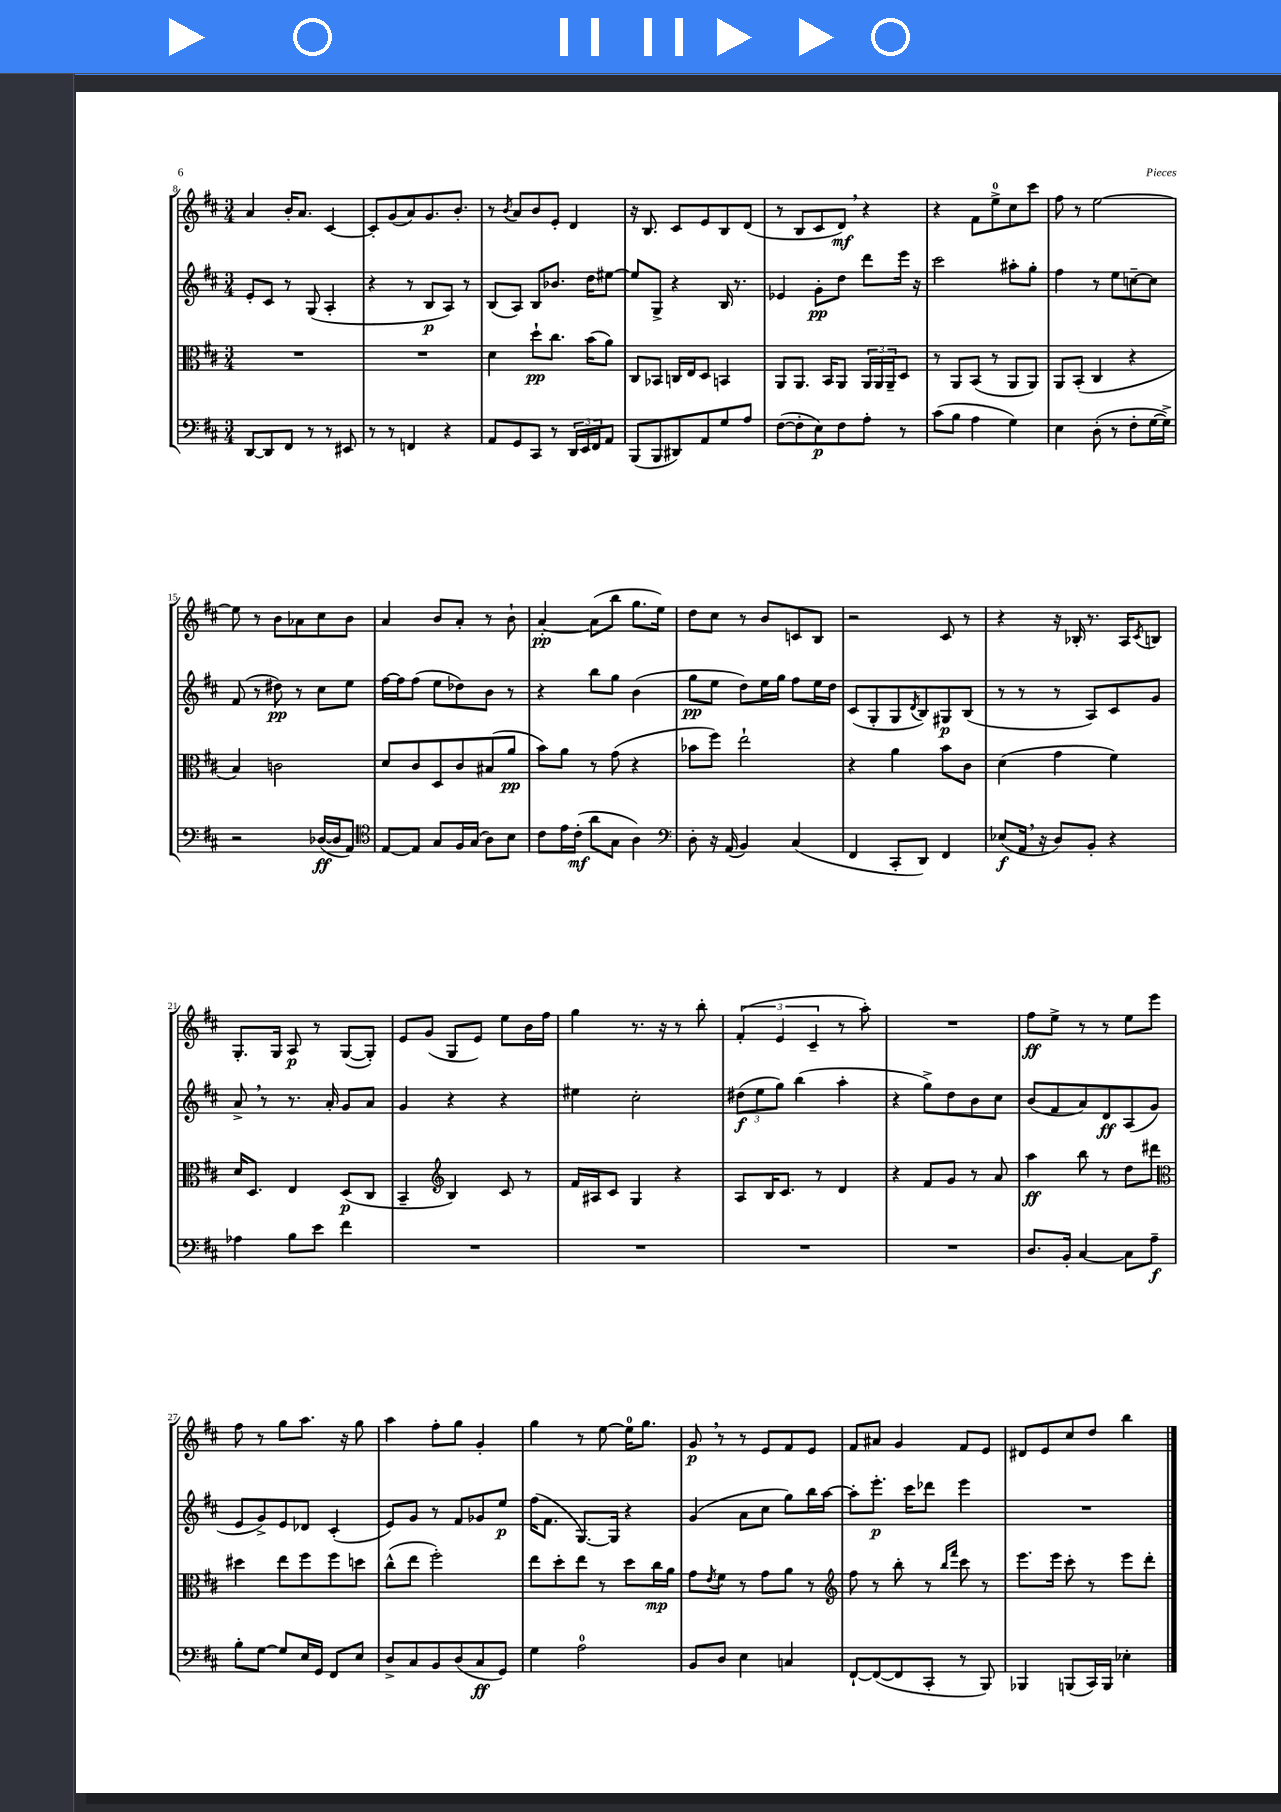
<<
\new StaffGroup <<
\new Staff = "s0" {
    \clef treble \key d \major \numericTimeSignature \time 3/4
    a'4 b'16-. a'8. cis'4~ |
    cis'8-. g'8( a'8) g'8. b'8.-. |
    r8 \acciaccatura { b'8 } a'8 b'8 e'8-. d'4 |
    r16 b8. cis'8 e'8 b8 d'8( |
    r8 b8 cis'8 d'8\mf) \breathe r4 |
    r4 fis'8 e''8-0-> cis''8 cis'''8 |
    fis''8 r8 e''2~ |
    e''8 r8 b'8 aes'8 cis''8 b'8 |
    a'4 b'8 a'8-. r8 b'8-! |
    a'4~-.\pp a'8( b''8 g''8. e''16) |
    d''8 cis''8 r8 b'8 c'8 b8 |
    r2 cis'8 r8 |
    r4 r16 bes16-. r8. a16 \acciaccatura { cis'8 } b8 |
    g8.-. g16 a8\p r8 g8~( g8-.) |
    e'8 g'8( g8 e'8) e''8 b'16 fis''16 |
    g''4 r8. r16 r8 b''8-. |
    \tuplet 3/2 { fis'4-.( e'4 cis'4-- } r8 a''8-.) |
    R2. |
    fis''8\ff e''8-> r8 r8 e''8 e'''8 |
    fis''8 r8 g''8 a''8. r16 g''8 |
    a''4 fis''8-. g''8 g'4-. |
    g''4 r8 e''8~ e''16-0 g''8. |
    g'8\p \breathe r8 r8 e'8 fis'8 e'8 |
    fis'8 ais'8 g'4 fis'8 e'8 |
    dis'8 e'8 cis''8 d''8 b''4 \bar "|." |
}
\new Staff = "s1" {
    \clef treble \key d \major \numericTimeSignature \time 3/4
    e'8-. cis'8 r8 g8( a4-. |
    r4 r8 b8\p a8) r8 |
    b8( a8) b8 bes'8. d''16 eis''8~ |
    eis''8 g8-> r4 b16 r8. |
    ees'4 g'8-.\pp d''8 d'''8 e'''16 r16 |
    cis'''2 ais''8-. g''8-. |
    fis''4 r8 e''8 c''8~-- c''8 |
    fis'8( r8 dis''8\pp) r8 cis''8 e''8 |
    fis''16~ fis''16 fis''8( e''8 des''8) b'8 r8 |
    r4 b''8 g''8 b'4( |
    g''8\pp e''8 d''8) e''16 g''16 fis''8 e''16 d''16 |
    cis'8( g8-. g8 \acciaccatura { d'8 } b8) gis8\p b8( |
    r8 r8 r8 a8) cis'8 g'8 |
    a'8-> \breathe r8 r8. a'16-. g'8 a'8 |
    g'4 r4 r4 |
    eis''4 cis''2-. |
    \tuplet 3/2 { dis''8\f( e''8 g''8) } b''4( a''4-. |
    r4 g''8->) d''8 b'8 cis''8 |
    b'8( fis'8 a'8) d'8\ff a8( g'8 |
    e'8 g'8->) e'8 des'8 cis'4-.( |
    e'8) g'8 r8 fis'8 ges'8 e''8\p |
    fis''16( fis'8. g8.~) g16 r4 |
    g'4( a'8 cis''8 g''8) b''16 a''16~ |
    a''8-. e'''8.-.\p cis'''16 des'''8 e'''4 |
    R2. \bar "|." |
}
\new Staff = "s2" {
    \clef alto \key d \major \numericTimeSignature \time 3/4
    R2. |
    R2. |
    d'4 d''8-!\pp cis''8. b'16( a'8) |
    cis8 bes,8 c16 e16 d8 b,4 |
    a,8 a,8. b,16 a,8 \tuplet 3/2 { a,16 a,16 a,16-- } d8 |
    r8 a,8 b,8( r8 a,8 a,8) |
    a,8 b,8-.( cis4 r4 |
    b4) c'2 |
    d'8 cis'8 d8 cis'8 bis8( a'8\pp |
    b'8) a'8 r8 g'8( r4 |
    bes'8 fis''8) e''2-! |
    r4 a'4 b'8 cis'8 |
    d'4( g'4 fis'4) |
    d'16 d8. e4 d8\p( cis8 |
    b,4-- \clef treble b4) cis'8 r8 |
    fis'16 ais16 cis'8 g4 r4 |
    a8 b16 cis'8. r8 d'4 |
    r4 fis'8 g'8 r8 a'8 |
    a''4\ff b''8 r8 d''8 dis'''8 |
    \clef alto dis''4 e''8 fis''8 fis''8 d''8 |
    cis''8-^( e''8 fis''2-.) |
    e''8 d''8-. e''8 r8 d''8 cis''16\mp a'16 |
    g'8 \acciaccatura { e'8 } fis'8 r8 g'8 a'8 r8 |
    \clef treble fis''8 r8 b''8-. r8 \grace { b''16 fis'''16 } cis'''8 r8 |
    e'''8. e'''16 cis'''8-. r8 e'''8 d'''8-. \bar "|." |
}
\new Staff = "s3" {
    \clef bass \key d \major \numericTimeSignature \time 3/4
    d,8~ d,8 fis,8 r8 r8 eis,8 |
    r8 r8 f,4 r4 |
    a,8 g,8 cis,8 r8 \tuplet 3/2 { d,16 e,16 fis,16 } a,8 |
    b,,8( b,,8 dis,8) a,8 g8 a8 |
    fis8~( fis8-. e8\p) fis8 a8-. r8 |
    cis'8( b8 a4 g4) |
    e4 d8-.( r8 fis8-. g16~ g16->) |
    r2 des16~\ff( des16 a,8) |
    \clef tenor e8~ e8 g8 fis16 g16( a8) b8 |
    cis'8 e'16 cis'16-.\mf( a'8 g8 a4) |
    \clef bass d8-. r16 a,16( b,4) cis4( |
    fis,4 cis,8-. d,8) fis,4 |
    ees8\f( a,16 \breathe r16 d8) b,8-. r4 |
    aes4 b8 e'8 fis'4 |
    R2. |
    R2. |
    R2. |
    R2. |
    d8. b,16-. cis4~ cis8 a8--\f |
    b8-. g8~ g8 e16 g,16 fis,8 e8 |
    d8-> cis8 b,8 d8( cis8\ff g,8) |
    g4 a2-0 |
    b,8 d8 e4 c4 |
    fis,8~-! fis,8~( fis,8 cis,8-. r8 b,,8) |
    bes,,4 b,,8( cis,16) b,,16 ees4-. \bar "|." |
}
>>
>>
\layout { \context { \Score currentBarNumber = #8 } }
